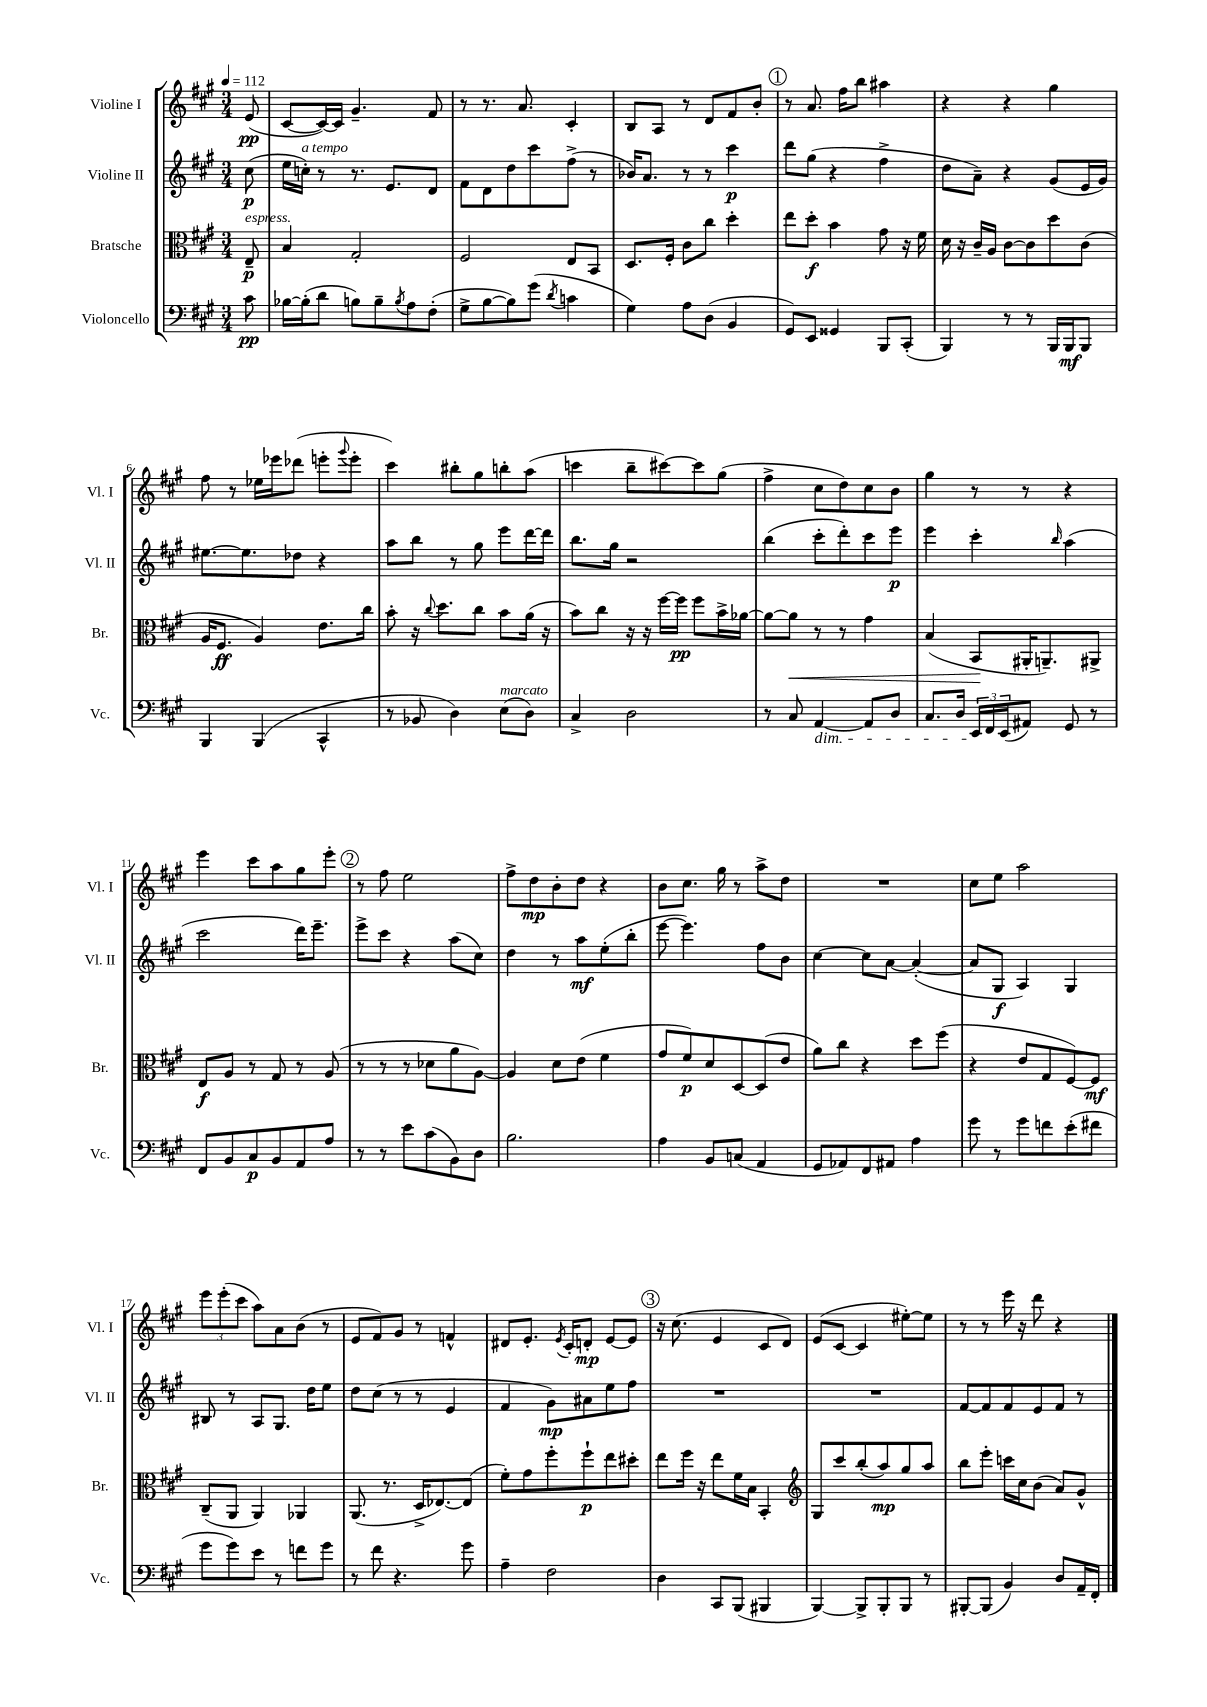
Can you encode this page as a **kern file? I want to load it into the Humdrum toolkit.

**kern	**dynam	**kern	**dynam	**kern	**dynam	**kern	**dynam
*part4	*part4	*part3	*part3	*part2	*part2	*part1	*part1
*staff4	*staff4	*staff3	*staff3	*staff2	*staff2	*staff1	*staff1
*I"Violoncello	*	*I"Bratsche	*	*I"Violine II	*	*I"Violine I	*
*I'Vc.	*	*I'Br.	*	*I'Vl. II	*	*I'Vl. I	*
*clefF4	*	*clefC3	*	*clefG2	*	*clefG2	*
*k[f#c#g#]	*	*k[f#c#g#]	*	*k[f#c#g#]	*	*k[f#c#g#]	*
*M3/4	*	*M3/4	*	*M3/4	*	*M3/4	*
*MM112	*	*MM112	*	*MM112	*	*MM112	*
=	=	=	=	=	=	=	=
!	!	!LO:TX:a:i:t=espress.	!	!	!	!	!
8c#\	pp	8E~/	p	(8cc#\	p	(8e/	pp
=1	=1	=1	=1	=1	=1	=1	=1
[16B-X\LL	.	4B/	.	16ee\LL	.	[8c#/L	.
!	!	!	!	!LO:TX:a:i:t=a tempo	!	!	!
(16B-'\J]	.	.	.	16ccn'\JJ)	.	.	.
8d\J	.	.	.	8r	.	16c#/L_)	.
.	.	.	.	.	.	16c#/JJ]	.
8Bn\L)	.	2G#'/	.	8.r	.	4.g#~/	.
8B~\	.	.	.	.	.	.	.
.	.	.	.	8.e/L	.	.	.
8qB/	.	.	.	.	.	.	.
8A\	.	.	.	.	.	.	.
(8F#'\J	.	.	.	8d/J	.	8f#/	.
=2	=2	=2	=2	=2	=2	=2	=2
8G#^\L	.	2F#/	.	8f#\L	.	8r	.
[8B\	.	.	.	8d\	.	8.r	.
8B\])	.	.	.	8dd\	.	.	.
.	.	.	.	.	.	8.a/	.
(8g#\J	.	.	.	8ccc#\	.	.	.
8qd/	.	.	.	.	.	.	.
4cn\	.	8E/L	.	(8ff#^\J	.	4c#'/	.
.	.	8BB/J	.	8r	.	.	.
=3	=3	=3	=3	=3	=3	=3	=3
4G#\)	.	8.D/L	.	16b-X/KL)	.	8B/L	.
.	.	.	.	8.a/J	.	.	.
.	.	.	.	.	.	8A/J	.
.	.	16F#'/Jk	.	.	.	.	.
8A\L	.	8c#\L	.	8r	.	8r	.
(8D\J	.	8cc#\J	.	8r	.	8d/L	.
4BB/	.	4dd'\	.	4ccc#\	p	8f#/	.
.	.	.	.	.	.	8b'/J	.
!!LO:REH:place=s1:t=1
=4	=4	=4	=4	=4	=4	=4	=4
8GG#/L)	.	8ee\L	.	8ddd\L	.	8r	.
8EE/J	.	8dd'\J	f	(8gg#\J	.	8.a/	.
4GG##X/	.	4b\	.	4r	.	.	.
.	.	.	.	.	.	16ff#\KL	.
.	.	.	.	.	.	8bb\J	.
8BBB/L	.	8g#\	.	4ff#^\	.	4aa#X\	.
(8CC#'/J	.	16r	.	.	.	.	.
.	.	16f#\	.	.	.	.	.
=5	=5	=5	=5	=5	=5	=5	=5
4BBB/)	.	16d\	.	8dd\L	.	4r	.
.	.	16r	.	.	.	.	.
.	.	16c#~/LL	.	8a~\J)	.	.	.
.	.	16A/JJ	.	.	.	.	.
8r	.	[8c#\L	.	4r	.	4r	.
8r	.	8c#\]	.	.	.	.	.
16BBB/LL	.	8dd\	.	(8g#/L	.	4gg#\	.
16BBB/J	mf	.	.	.	.	.	.
8BBB/J	.	(8c#\J	.	16e/L	.	.	.
.	.	.	.	16g#/JJ)	.	.	.
!!LO:LB:g=z
=6	=6	=6	=6	=6	=6	=6	=6
4BBB/	.	16A/KL	.	[8.ee#X\L	.	8ff#\	.
.	.	8.F#/J	ff	.	.	.	.
.	.	.	.	.	.	8r	.
.	.	.	.	8.ee#\]	.	.	.
(4BBB/	.	4A/)	.	.	.	16ee-X\LL	.
.	.	.	.	.	.	16eee-X\J	.
.	.	.	.	8dd-X\J	.	(8ddd-X\J	.
4CC#^^/	.	8.e\L	.	4r	.	8eeen'\L	.
.	.	.	.	.	.	8qqggg#/	.
.	.	.	.	.	.	8eee'\J	.
.	.	16cc#\Jk	.	.	.	.	.
=7	=7	=7	=7	=7	=7	=7	=7
8r	.	8b'\	.	8aa\L	.	4ccc#\)	.
8BB-X/	.	16r	.	8bb\J	.	.	.
.	.	8qqcc#/	.	.	.	.	.
.	.	8.dd\L	.	.	.	.	.
4D\)	.	.	.	8r	.	8bb#X'\L	.
.	.	8cc#\J	.	8gg#\	.	8gg#\	.
!LO:TX:a:i:t=marcato	!	!	!	!	!	!	!
(8E\L	.	8b\L	.	8eee\L	.	8bbn'\	.
8D\J)	.	(16a\Jk	.	[16ddd\L	.	(8aa\J	.
.	.	16r	.	16ddd\JJ]	.	.	.
=8	=8	=8	=8	=8	=8	=8	=8
4C#^/	.	8b\L)	.	8.bb\L	.	4cccn\	.
.	.	8cc#\J	.	.	.	.	.
.	.	.	.	16gg#\Jk	.	.	.
2D\	.	16r	.	2r	.	8bb~\L	.
.	.	16r	.	.	.	.	.
.	.	[16ff#\LL	.	.	.	[8ccc#X\)	.
.	.	16ff#\JJ]	pp	.	.	.	.
.	.	8ff#\L	.	.	.	8ccc#\]	.
.	.	16b^\L	.	.	.	(8gg#\J	.
.	.	[16a-X\JJ	.	.	.	.	.
=9	=9	=9	=9	=9	=9	=9	=9
8r	.	8a-\L_	.	(4bb\	.	4ff#^\	.
!	!	!	!LO:HP:b	!	!	!	!
8C#/	.	8a-\J]	<	.	.	.	.
!LO:TX:b:i:t=dim.	!	!	!	!	!	!	!
[4AA/	.	8r	.	8ccc#'\L	.	8cc#\L	.
.	.	8r	.	8ddd'\)	.	8dd\)	.
8AA/L]	.	4g#\	.	8ccc#\	.	8cc#\	.
8D/J	.	.	.	8eee\J	p	8b\J	.
=10	=10	=10	=10	=10	=10	=10	=10
8.C#/L	.	(4B/	.	4eee\	.	4gg#\	.
16D/Jk	.	.	.	.	.	.	.
24EE/LL	.	8BB/L	.	4ccc#'\	.	8r	.
24FF#/	.	.	.	.	.	.	.
(24EE/J	.	.	.	.	.	.	.
8AA#X/J)	.	16AA#X'/K	[	.	.	8r	.
.	.	8.AAn~/)	.	.	.	.	.
.	.	.	.	16qqbb/	.	.	.
8GG#/	.	.	.	(4aa\	.	4r	.
8r	.	8AA#X^/J	.	.	.	.	.
!!LO:LB:g=z
=11	=11	=11	=11	=11	=11	=11	=11
8FF#/L	.	8E/L	f	2ccc#\	.	4eee\	.
8BB/	.	8A/J	.	.	.	.	.
8C#/	p	8r	.	.	.	8ccc#\L	.
8BB/	.	8G#/	.	.	.	8aa\	.
8AA/	.	8r	.	16ddd\KL)	.	8gg#\	.
.	.	.	.	8.eee~\J	.	.	.
8A/J	.	(8A/	.	.	.	8eee'\J	.
!!LO:REH:place=s1:t=2
=12	=12	=12	=12	=12	=12	=12	=12
8r	.	8r	.	8eee^\L	.	8r	.
8r	.	8r	.	8ccc#\J	.	8ff#\	.
8e\L	.	8r	.	4r	.	2ee\	.
(8c#\	.	8d-X\L	.	.	.	.	.
8BB\)	.	8a\	.	(8aa\L	.	.	.
8D\J	.	[8A\J)	.	8cc#\J)	.	.	.
=13	=13	=13	=13	=13	=13	=13	=13
2.B\	.	4A/]	.	4dd\	.	8ff#^\L	.
.	.	.	.	.	.	8dd\	mp
.	.	8d\L	.	8r	.	8b'\	.
.	.	(8e\J	.	8aa\L	mf	8dd\J	.
.	.	4f#\	.	(8ee'\	.	4r	.
.	.	.	.	8bb'\J	.	.	.
=14	=14	=14	=14	=14	=14	=14	=14
4A\	.	8g#/L	.	[8eee\	.	8b\L	.
.	.	8f#/)	p	4.eee\])	.	8.cc#\J	.
8BB/L	.	8d/	.	.	.	.	.
.	.	.	.	.	.	16gg#\	.
(8Cn/J	.	[8D/	.	.	.	8r	.
4AA/	.	(8D/]	.	8ff#\L	.	8aa^\L	.
.	.	8e/J	.	8b\J	.	8dd\J	.
=15	=15	=15	=15	=15	=15	=15	=15
8GG#/L	.	8a\L)	.	[4cc#\	.	2.r	.
8AA-X/)	.	8cc#\J	.	.	.	.	.
8FF#/	.	4r	.	8cc#\L]	.	.	.
8AA#X/J	.	.	.	[8a\J	.	.	.
4A\	.	8dd\L	.	(4a'/_	.	.	.
.	.	(8ff#\J	.	.	.	.	.
=16	=16	=16	=16	=16	=16	=16	=16
8g#\	.	4r	.	8a/L]	.	8cc#\L	.
8r	.	.	.	8G#/J	f	8ee\J	.
8g#\L	.	8e/L	.	4A/)	.	2aa\	.
8fn\	.	8G#/	.	.	.	.	.
(8e'\	.	[8F#/)	.	4G#/	.	.	.
8f#X\J	.	8F#/J]	mf	.	.	.	.
!!LO:LB:g=z
=17	=17	=17	=17	=17	=17	=17	=17
8g#\L	.	(8C#~/L	.	8B#X/	.	12eee\L	.
.	.	.	.	.	.	(12eee'\	.
8g#\)	.	8AA/J	.	8r	.	.	.
.	.	.	.	.	.	12ccc#\J	.
8e\J	.	4AA/)	.	8A/L	.	8aa\L)	.
8r	.	.	.	8.G#/J	.	8a\	.
8fn\L	.	4AA-X/	.	.	.	(8b\J	.
.	.	.	.	16dd\KL	.	.	.
8g#\J	.	.	.	8ee\J	.	8r	.
=18	=18	=18	=18	=18	=18	=18	=18
8r	.	(8.AA/	.	8dd\L	.	8e/L	.
8f#\	.	.	.	(8cc#\J	.	8f#/)	.
.	.	8.r	.	.	.	.	.
4.r	.	.	.	8r	.	8g#/J	.
.	.	16D^/KL	.	8r	.	8r	.
.	.	[8.E-X/)	.	.	.	.	.
.	.	.	.	4e/	.	4fn^^/	.
8g#\	.	(8E-/J]	.	.	.	.	.
=19	=19	=19	=19	=19	=19	=19	=19
4A~\	.	8f#'\L)	.	4f#/	.	8d#X/L	.
.	.	8g#\	.	.	.	8.e'/J	.
2F#\	.	8ff#'\	.	8g#\L)	mp	.	.
.	.	.	.	.	.	8qe/	.
.	.	.	.	.	.	16c#'/KL	.
.	.	8ff#`\	p	8a#X\	.	8dn'/J	mp
.	.	8ee\	.	8ee\	.	[8e/L	.
.	.	8dd#X'\J	.	8ff#\J	.	8e/J]	.
!!LO:REH:place=s1:t=3
=20	=20	=20	=20	=20	=20	=20	=20
4D\	.	8ee\L	.	2.r	.	16r	.
.	.	.	.	.	.	(8.cc#\	.
.	.	16ff#\Jk	.	.	.	.	.
.	.	16r	.	.	.	.	.
8CC#/L	.	8ee\L	.	.	.	4e/	.
(8BBB/J	.	16f#\L	.	.	.	.	.
.	.	16B\JJ	.	.	.	.	.
4BBB#X/	.	4BB'/	.	.	.	8c#/L	.
.	.	.	.	.	.	8d/J)	.
=21	=21	=21	=21	=21	=21	=21	=21
*	*	*clefG2	*	*	*	*	*
[4BBB/)	.	8G#/L	.	2.r	.	(8e/L	.
.	.	8ccc#/	.	.	.	[8c#/J	.
8BBB^/L]	.	(8bb'/	.	.	.	4c#/]	.
8BBB'/	.	8aa/)	mp	.	.	.	.
8BBB/J	.	8gg#/	.	.	.	[8ee#X'\L)	.
8r	.	8aa/J	.	.	.	8ee#\J]	.
=22	=22	=22	=22	=22	=22	=22	=22
[8BBB#X'/L	.	8bb\L	.	[8f#/L	.	8r	.
(8BBB#/J]	.	8eee'\J	.	8f#/]	.	8r	.
4BB/)	.	16cccn\LL	.	8f#/	.	16eee\	.
.	.	16cc#\J	.	.	.	16r	.
.	.	(8b\J	.	8e/	.	8ddd\	.
8D/L	.	8a/L)	.	8f#/J	.	4r	.
16AA~/L	.	8g#^^/J	.	8r	.	.	.
16FF#'/JJ	.	.	.	.	.	.	.
==	==	==	==	==	==	==	==
*-	*-	*-	*-	*-	*-	*-	*-
